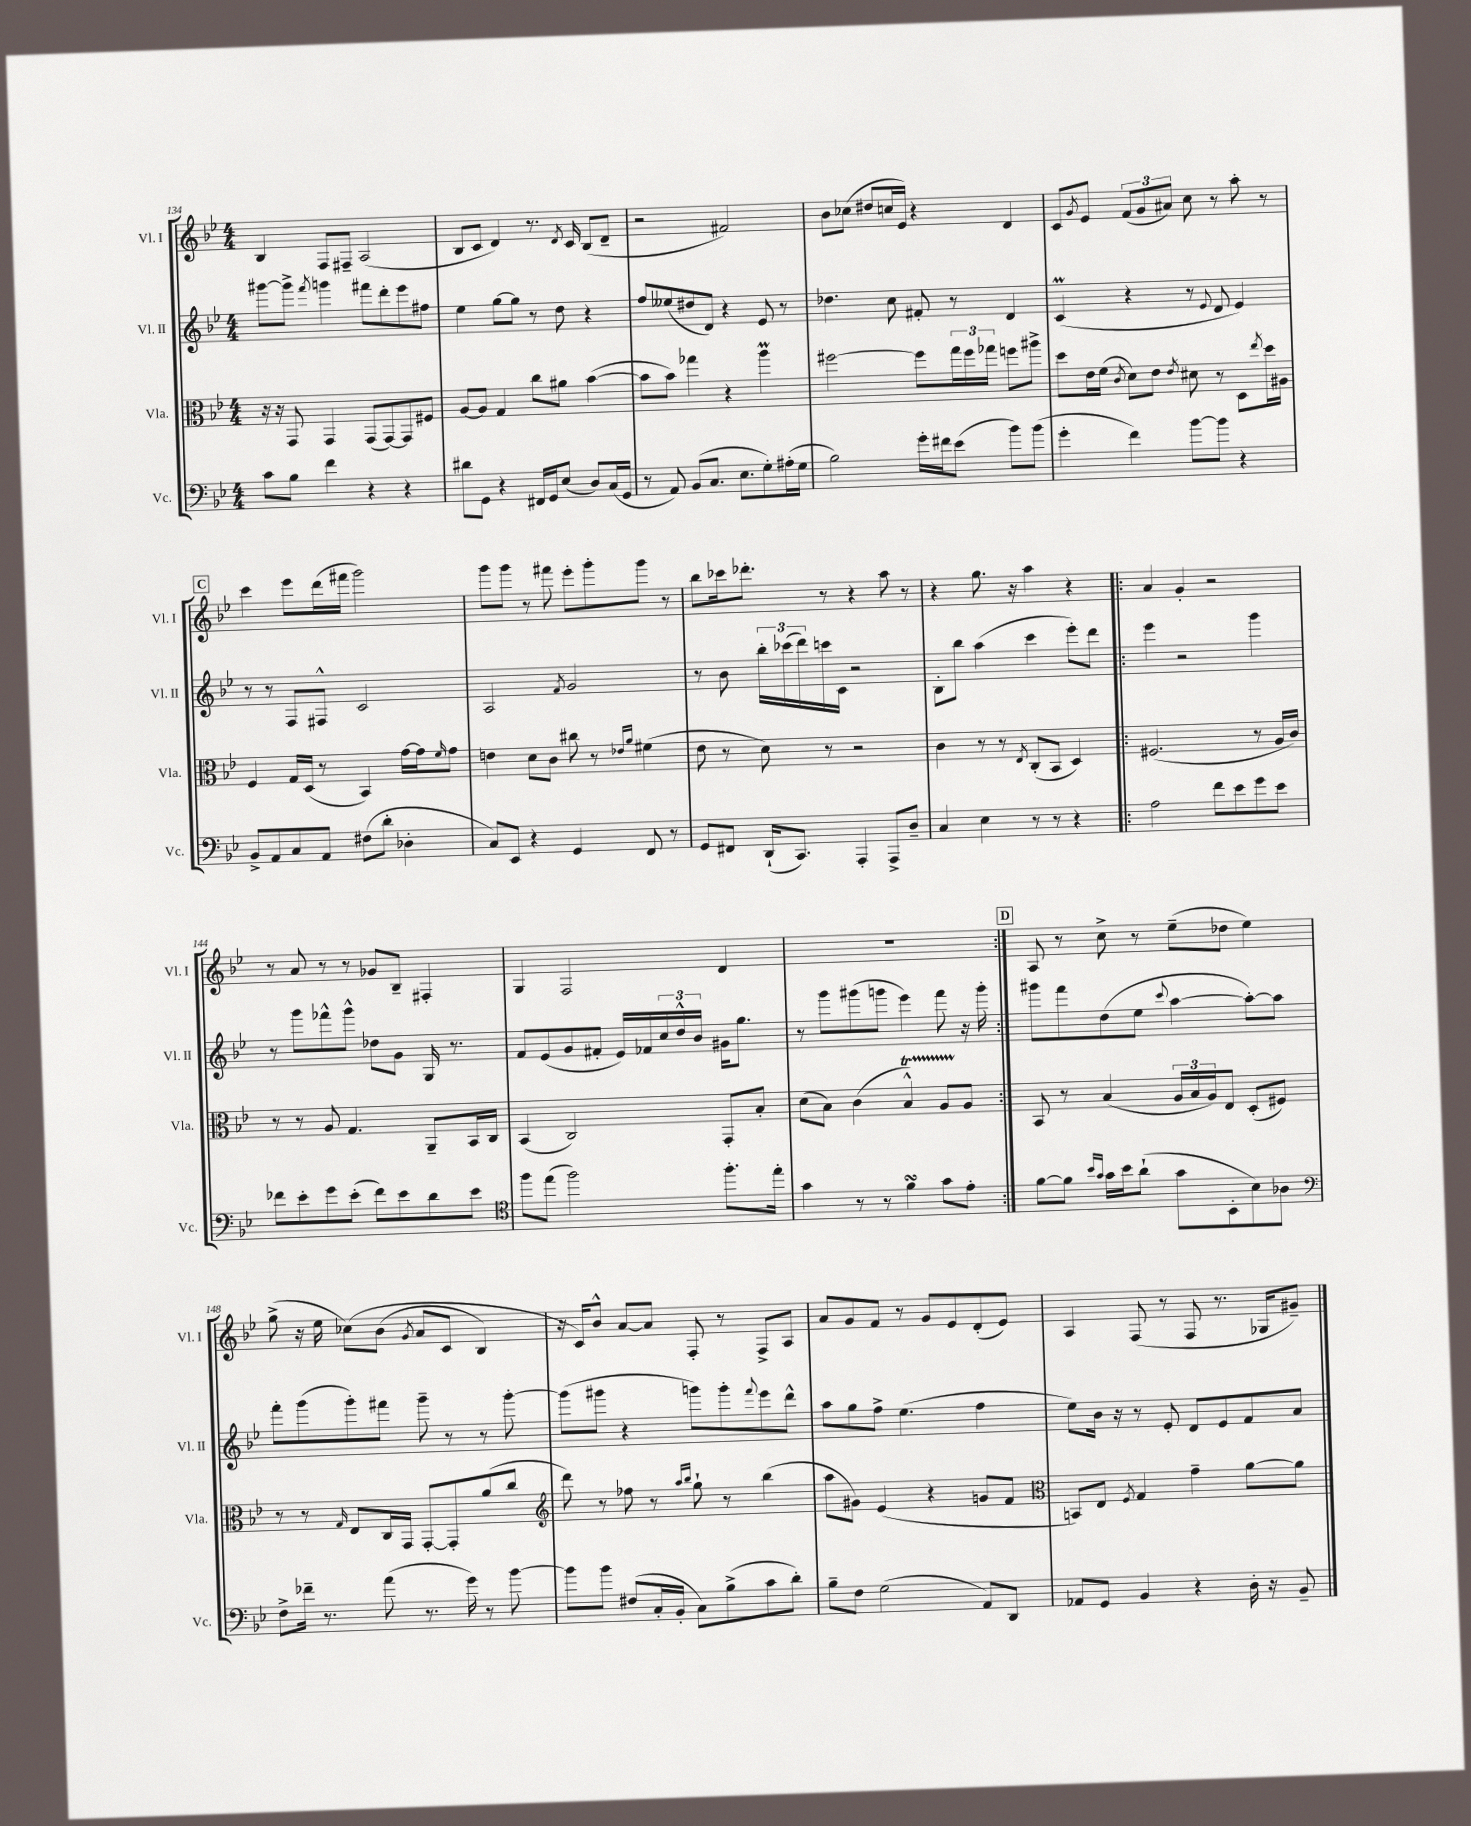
<<
\new StaffGroup <<
\new Staff = "s0" \with { instrumentName = "Vl. I" shortInstrumentName = "Vl. I" } {
    \clef treble \key bes \major \numericTimeSignature \time 4/4
    bes4 f8 fis8-- a2( |
    bes8 c'8 d'4) r8. \acciaccatura { d'8 } c'16 bes8( d'8-- |
    r2 fis'2) |
    bes'8 ces''8( dis''8 c''16 ees'16) r4 d'4 |
    c'8 \acciaccatura { g'8 } ees'8 \tuplet 3/2 { f'8( g'8 ais'8) } c''8 r8 a''8-. r8 |
    \mark \markup { \box "C" } c'''4 ees'''8 d'''16( fis'''16 g'''2) |
    g'''8 g'''8 r8 fis'''8 ees'''8-. g'''8-. g'''8 r8 |
    bes''8 ces'''16 des'''8.-. r8 r4 a''8 r8 |
    r4 g''8. r16 a''4 r4 |
    \repeat volta 2 { a'4 g'4-. r2 |
    r8 a'8 r8 r8 ges'8 bes8-- fis4-. |
    g4 f2 d'4 |
    R1 | }
    \mark \markup { \box "D" } a8 r8 c''8-> r8 ees''8--( des''8 ees''4) |
    g''8->( r16 ees''16 ces''8)\( bes'8( \acciaccatura { g'8 } a'8 c'8 bes4) |
    r16 c'16\) bes'8-^ a'8~ a'8 f8-. r8 f8-> a8 |
    a'8 g'8 f'8 r8 g'8 ees'8 d'8-.( ees'8) |
    a4 f8( r8 f8 r8. ges16 gis'8--) \bar "|." |
}
\new Staff = "s1" \with { instrumentName = "Vl. II" shortInstrumentName = "Vl. II" } {
    \clef treble \key bes \major \numericTimeSignature \time 4/4
    gis'''8~ gis'''8-> \acciaccatura { f'''8 } g'''4 fis'''8 d'''8-. ees'''8 fis''8 |
    ees''4 g''8~ g''8 r8 d''8 r4 |
    f''8 eeses''8( dis''8 d'8) r4 ees'8 r8 |
    des''4. c''8 fis'8-. r8 d'4 |
    c'4\prall( r4 r8 \appoggiatura { ees'8 } d'8 ees'4) |
    \mark \markup { \box "C" } r8 r8 f8 fis8-^ c'2 |
    a2 \acciaccatura { f'8 } g'2 |
    r8 bes'8 \tuplet 3/2 { bes''16-. ces'''16( d'''16) } c'''16 c'16 r2 |
    bes8-. bes''8 a''4( c'''4 ees'''8-.) d'''8 |
    \repeat volta 2 { ees'''4 r2 g'''4 |
    r8 g'''8 fes'''8-^ g'''8-^ des''8 g'8 g16 r8. |
    f'8 ees'8( g'8 fis'8-. ees'16) fes'16 \tuplet 3/2 { c''16 d''16-^ bes'16 } gis'16 g''8. |
    r8 g'''8 gis'''8( g'''8 ees'''4) f'''8 r16 g'''16-. | }
    \mark \markup { \box "D" } gis'''8 f'''8 d''8( ees''8 \appoggiatura { c'''8 } a''4~ a''8~-.) a''8 |
    f'''8-. g'''8( g'''8-.) fis'''8 g'''8-- r8 r8 g'''8~-. |
    g'''8( gis'''8 r4 g'''8) g'''8-. \appoggiatura { f'''8 } ees'''8 d'''8-^ |
    a''8 g''8 f''8-> ees''4.( f''4 |
    ees''8) bes'16 r16 r8 ees'8-. d'8 ees'8 f'8 a'8 \bar "|." |
}
\new Staff = "s2" \with { instrumentName = "Vla." shortInstrumentName = "Vla." } {
    \clef alto \key bes \major \numericTimeSignature \time 4/4
    r16 r16 g,8 g,4 g,8( g,8~) g,8 fis8 |
    a8~ a8 g4 c''8 ais'8 bes'4~( |
    bes'8 bes'8) ges''4 r4 a''4\prall |
    fis''2~ fis''8 \tuplet 3/2 { g''16 fis''16 ges''16 } f''8 ais''8-> |
    d''8 ees'16 f'16( \acciaccatura { c'8 } d'8) ees'8 \acciaccatura { ees'8 } dis'8 r8 d8 \acciaccatura { ees''8 } d''16 ais16 |
    \mark \markup { \box "C" } f4 g16 d16( r8 bes,4) g'16~ g'16 \grace { f'16 } g'8 |
    e'4 d'8 c'8 cis''8 r8 \grace { ees'16 a'16 } fis'4( |
    ees'8 r8 d'8) r8 r2 |
    c'4 r8 r8 \acciaccatura { ees8 } c8-.( bes,8 d4) |
    \repeat volta 2 { fis2.( r8 a16 c'16) |
    r8 r8 a8 g4. a,8-- bes,16 c16 |
    bes,4( c2) g,8-. bes8-. |
    d'8( bes8) c'4( bes4-^\startTrillSpan) a8 a8\stopTrillSpan | }
    \mark \markup { \box "D" } bes,8 r8 bes4( \tuplet 3/2 { a16 bes16 a16) } ees8 d8-.( fis8) |
    r8 r8 \grace { g16 } ees8 c16 g,16 g,8~-. g,8-. a'8( c''8 |
    \clef treble d'''8) r8 fes''8 r8 \grace { a''16 bes''16 } g''8-! r8 bes''4( |
    a''8 gis'8) ees'4( r4 g'8 f'8 |
    \clef alto b,8) ees8 \acciaccatura { f8 } g4 g'4-- a'8~ a'8 \bar "|." |
}
\new Staff = "s3" \with { instrumentName = "Vc." shortInstrumentName = "Vc." } {
    \clef bass \key bes \major \numericTimeSignature \time 4/4
    c'8 bes8 f'4 r4 r4 |
    dis'8 g,8 r4 fis,16 g,16 ees8( d8) c16( g,16 |
    r8 a,8) bes,8( c8. ees8. g8-.) ais16-.( g16 |
    bes2) g'16-. fis'16 ees'8( bes'8) bes'8( |
    g'4-. f'4) bes'8~ bes'8 r4 |
    \mark \markup { \box "C" } bes,8-> a,8 c8 a,8 fis8( d'8-. des4-. |
    c8) ees,8 r4 g,4 f,8 r8 |
    g,8 fis,8 d,16-!( c,8.) a,,4-. a,,8-> d8-- |
    c4 ees4 r8 r8 r4 |
    \repeat volta 2 { a2 f'8 ees'8 g'8 ees'8 |
    fes'8 ees'8-. g'8 ees'8-.( fes'8) ees'8 d'8 ees'8 |
    \clef tenor f''8 ees''8( f''2) f''8.-. ees''16-. |
    g'4 r8 r8 f'4\turn g'8 ees'8-. | }
    \mark \markup { \box "D" } f'8~ f'8 \grace { bes'16 g'16 } g'16 bes'16 a'8-!( g'8 bes,8-. bes8) aes8 |
    \clef bass f8-> fes'16-- r8. a'8( r8. g'16) r8 bes'8~ |
    bes'8 bes'8 fis8( c16-. bes,16-. c8) bes8->( c'8 d'8-.) |
    bes8-- f8 g2( a,8) d,8 |
    aes,8 g,8 bes,4 r4 d16-. r16 bes,8-- \bar "|." |
}
>>
>>
\layout { \context { \Score currentBarNumber = #134 } }
